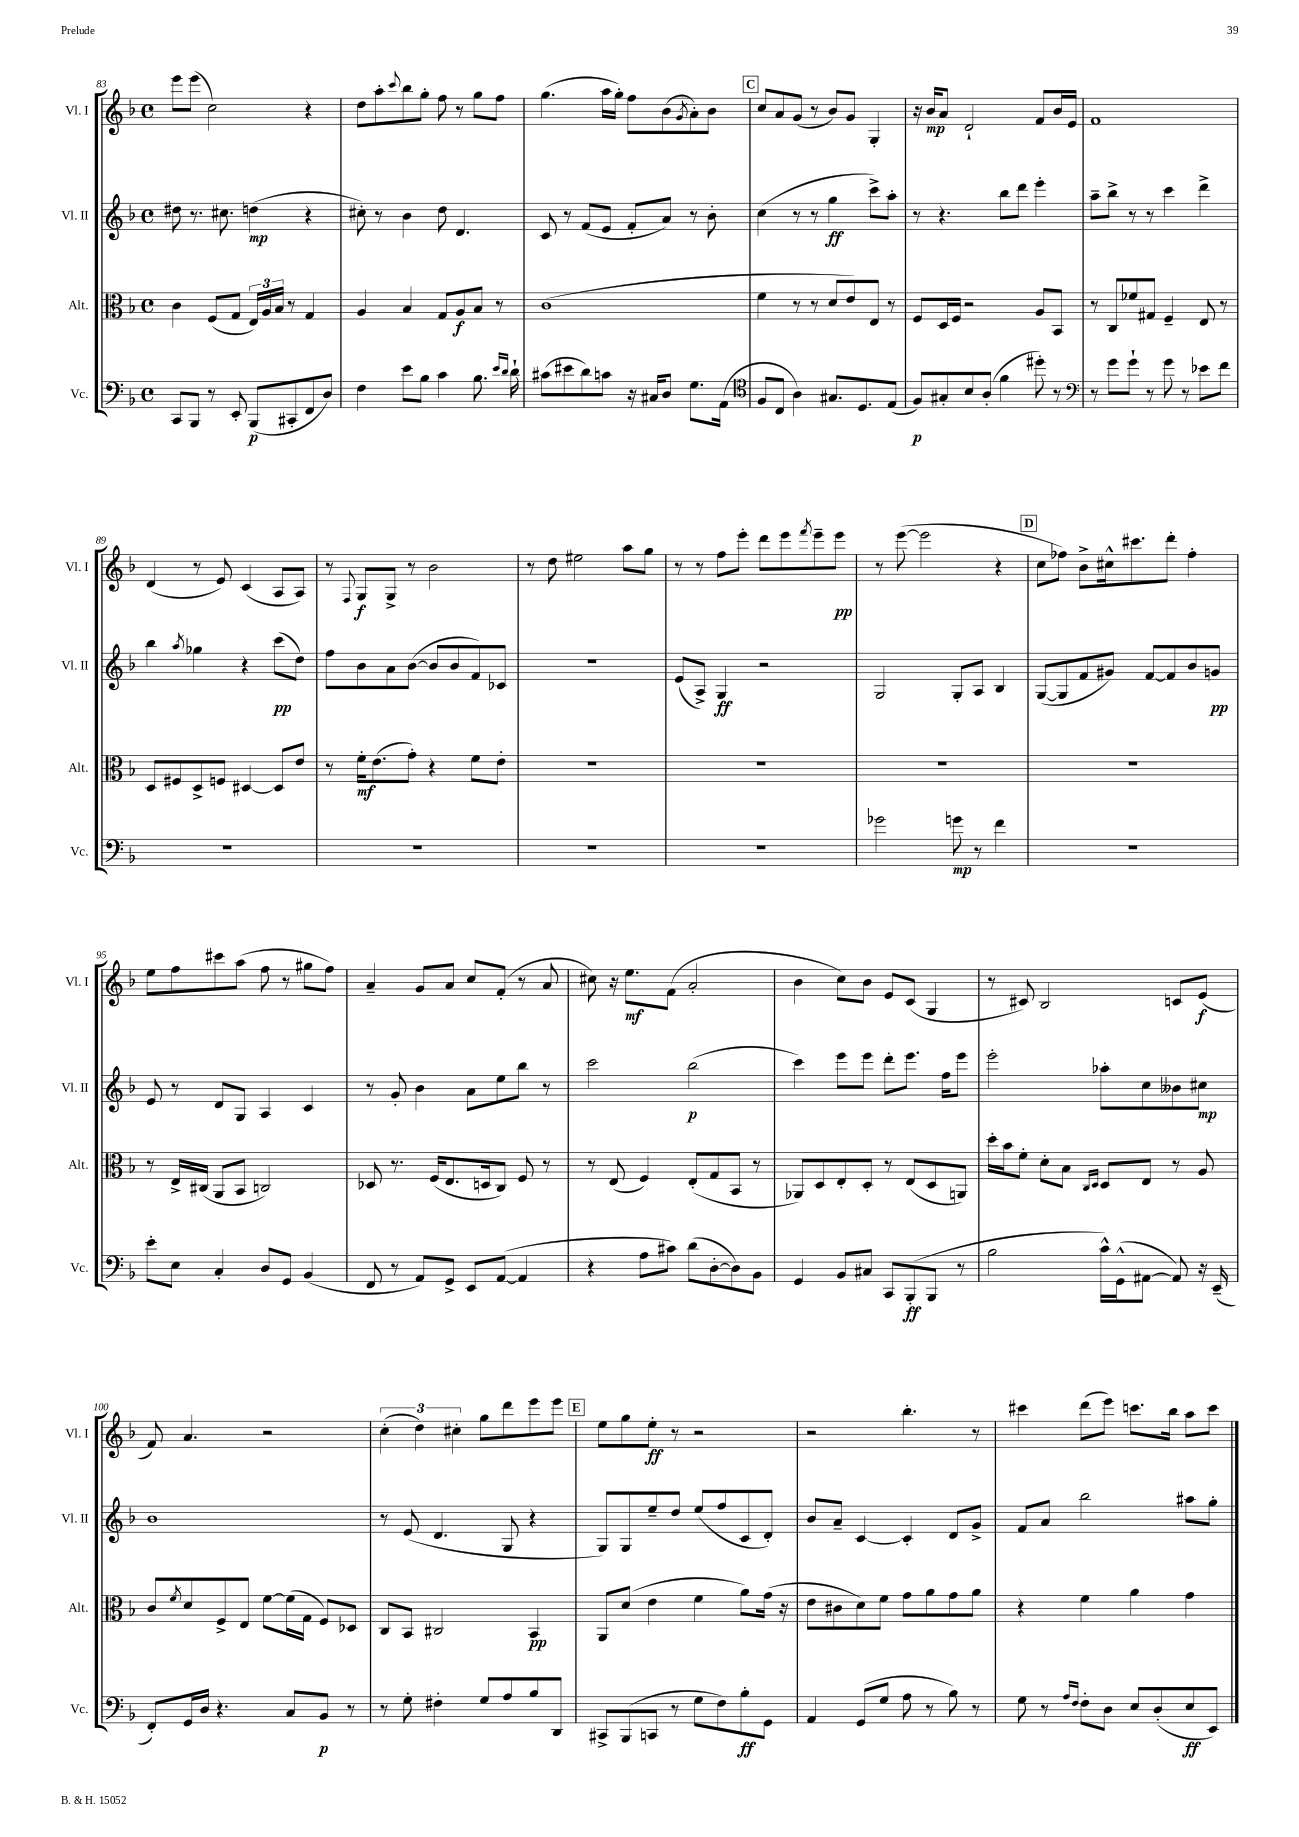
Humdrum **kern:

**kern	**dynam	**kern	**dynam	**kern	**dynam	**kern	**dynam
*part4	*part4	*part3	*part3	*part2	*part2	*part1	*part1
*staff4	*staff4	*staff3	*staff3	*staff2	*staff2	*staff1	*staff1
*I"Vc.	*	*I"Alt.	*	*I"Vl. II	*	*I"Vl. I	*
*I'Vc.	*	*I'Alt.	*	*I'Vl. II	*	*I'Vl. I	*
*clefF4	*	*clefC3	*	*clefG2	*	*clefG2	*
*k[b-]	*	*k[b-]	*	*k[b-]	*	*k[b-]	*
*M4/4	*	*M4/4	*	*M4/4	*	*M4/4	*
*met(c)	*	*met(c)	*	*met(c)	*	*met(c)	*
=83	=83	=83	=83	=83	=83	=83	=83
8CC/L	.	4c\	.	8dd#X\	.	8eee\L	.
8BBB-/J	.	.	.	8.r	.	(8eee\J	.
8r	.	(8F/L	.	.	.	2cc\)	.
.	.	.	.	8.cc#X\	.	.	.
8EE'/	.	8G/J	.	.	.	.	.
(8BBB-/L	p	24E/LL)	.	(4ddn\	mp	.	.
.	.	24A/	.	.	.	.	.
.	.	24B-/JJ	.	.	.	.	.
8CC#X'/	.	8r	.	.	.	.	.
8FF/	.	4G/	.	4r	.	4r	.
8D/J)	.	.	.	.	.	.	.
=84	=84	=84	=84	=84	=84	=84	=84
4F\	.	4A/	.	8cc#X'\)	.	8dd\L	.
.	.	.	.	8r	.	8aa'\	.
.	.	.	.	.	.	8qqccc/	.
8e\L	.	4B-/	.	4b-\	.	8bb-\	.
8B-\J	.	.	.	.	.	8gg'\J	.
4c\	.	8G/L	.	8dd\	.	8ff\	.
.	.	8A/	f	4.d/	.	8r	.
8.B-\	.	8B-/J	.	.	.	8gg\L	.
.	.	8r	.	.	.	8ff\J	.
16qqe/LL	.	.	.	.	.	.	.
16qqd/JJ	.	.	.	.	.	.	.
16d`\	.	.	.	.	.	.	.
=85	=85	=85	=85	=85	=85	=85	=85
(8c#X\L	.	(1c	.	8c/	.	(4.gg\	.
8e#X\	.	.	.	8r	.	.	.
8d\)	.	.	.	(8f/L	.	.	.
8cn\J	.	.	.	8e/J	.	16aa\LL	.
.	.	.	.	.	.	16gg'\JJ)	.
16r	.	.	.	8f'/L	.	8ff\L	.
16C#X/KL	.	.	.	.	.	.	.
8D/J	.	.	.	8a/J)	.	(8b-\	.
.	.	.	.	.	.	8qg/	.
8.G\L	.	.	.	8r	.	8a'\)	.
.	.	.	.	8b-'\	.	8b-\J	.
(16AA\Jk	.	.	.	.	.	.	.
!!LO:REH:place=s1:t=C
=86	=86	=86	=86	=86	=86	=86	=86
*clefC4	*	*	*	*	*	*	*
8F/L	.	4f\	.	(4cc\	.	8cc/L	.
8C/J	.	.	.	.	.	8a/	.
4A\)	.	8r	.	8r	.	(8g/J	.
.	.	8r	.	8r	.	8r	.
8.G#X/L	.	8d/L	.	4gg\	ff	8b-/L)	.
.	.	8e/)	.	.	.	8g/J	.
8.D/	.	.	.	.	.	.	.
.	.	8E/J	.	8ccc^\L)	.	4G'/	.
(8E/J	.	8r	.	8aa'\J	.	.	.
=87	=87	=87	=87	=87	=87	=87	=87
8F/L)	p	8F/L	.	8r	.	16r	.
.	.	.	.	.	.	16b-/KL	mp
8G#X'/	.	16D/L	.	4.r	.	8a/J	.
.	.	16F/JJ	.	.	.	.	.
8B-/	.	2r	.	.	.	2d`/	.
(8A'/J	.	.	.	.	.	.	.
4f\	.	.	.	8bb-\L	.	.	.
.	.	.	.	8ddd\J	.	.	.
8dd#X'\)	.	8A/L	.	4eee'\	.	8f/L	.
8r	.	8BB-/J	.	.	.	16b-/L	.
.	.	.	.	.	.	16e/JJ	.
=88	=88	=88	=88	=88	=88	=88	=88
*clefF4	*	*	*	*	*	*	*
8r	.	8r	.	8aa~\L	.	1f	.
8g\L	.	8C/L	.	8bb-^\J	.	.	.
8g`\J	.	8f-X/	.	8r	.	.	.
8r	.	8G#X/J	.	8r	.	.	.
8g\	.	4F~/	.	4ccc\	.	.	.
8r	.	.	.	.	.	.	.
8e-X\L	.	8E/	.	4ddd^\	.	.	.
8f\J	.	8r	.	.	.	.	.
!!LO:LB:g=z
=89	=89	=89	=89	=89	=89	=89	=89
1r	.	8D/L	.	4bb-\	.	(4d/	.
.	.	8F#X/	.	.	.	.	.
.	.	.	.	8qaa/	.	.	.
.	.	8D^/	.	4gg-X\	.	8r	.
.	.	8Fn/J	.	.	.	8e/)	.
.	.	[4D#X/	.	4r	.	(4c/	.
.	.	8D#/L]	.	(8ccc\L	pp	8A/L	.
.	.	8e/J	.	8dd\J)	.	8A/J)	.
=90	=90	=90	=90	=90	=90	=90	=90
1r	.	8r	.	8ff\L	.	8r	.
.	.	.	.	.	.	8qqF/	.
.	.	16f'\KL	mf	8b-\	.	8G/L	f
.	.	(8.e\	.	.	.	.	.
.	.	.	.	8a\	.	8G^/J	.
.	.	8g'\J)	.	([8b-\J	.	8r	.
.	.	4r	.	8b-/L]	.	2b-\	.
.	.	.	.	8b-/	.	.	.
.	.	8f\L	.	8f/)	.	.	.
.	.	8e'\J	.	8c-X/J	.	.	.
=91	=91	=91	=91	=91	=91	=91	=91
1r	.	1r	.	1r	.	8r	.
.	.	.	.	.	.	8dd\	.
.	.	.	.	.	.	2ee#X\	.
.	.	.	.	.	.	8aa\L	.
.	.	.	.	.	.	8gg\J	.
=92	=92	=92	=92	=92	=92	=92	=92
1r	.	1r	.	(8e/L	.	8r	.
.	.	.	.	8A^/J)	.	8r	.
.	.	.	.	4G/	ff	8ff\L	.
.	.	.	.	.	.	8eee'\J	.
.	.	.	.	2r	.	8ddd\L	.
.	.	.	.	.	.	8eee\	.
.	.	.	.	.	.	8qfff/	.
.	.	.	.	.	.	8eee~\	.
.	.	.	.	.	.	8eee\J	pp
=93	=93	=93	=93	=93	=93	=93	=93
2g-X\	.	1r	.	2G/	.	8r	.
.	.	.	.	.	.	([8eee\	.
.	.	.	.	.	.	2eee\]	.
8gn\	mp	.	.	8G'/L	.	.	.
8r	.	.	.	8A/J	.	.	.
4f\	.	.	.	4B-/	.	4r	.
!!LO:REH:place=s1:t=D
=94	=94	=94	=94	=94	=94	=94	=94
1r	.	1r	.	([8G/L	.	8cc\L	.
.	.	.	.	8G/]	.	8ff-X\J)	.
.	.	.	.	8f/	.	8b-^\L	.
.	.	.	.	8g#X/J)	.	16cc#X^^\k	.
.	.	.	.	.	.	8.ccc#X\	.
.	.	.	.	[8f/L	.	.	.
.	.	.	.	8f/]	.	8ddd'\J	.
.	.	.	.	8b-/	.	4ff-'\	.
.	.	.	.	8gn/J	pp	.	.
!!LO:LB:g=z
=95	=95	=95	=95	=95	=95	=95	=95
8e'\L	.	8r	.	8e/	.	8ee\L	.
8E\J	.	16E^/LL	.	8r	.	8ff\	.
.	.	(16C#X/JJ	.	.	.	.	.
4C'/	.	8AA/L	.	8d/L	.	8ccc#X\	.
.	.	8BB-/J	.	8G/J	.	(8aa\J	.
8D/L	.	2Cn/)	.	4A/	.	8ff\	.
8GG/J	.	.	.	.	.	8r	.
(4BB-/	.	.	.	4c/	.	8gg#X\L	.
.	.	.	.	.	.	8ff\J)	.
=96	=96	=96	=96	=96	=96	=96	=96
8FF/	.	8D-X/	.	8r	.	4a~/	.
8r	.	8.r	.	8g'/	.	.	.
8AA/L)	.	.	.	4b-\	.	8g/L	.
.	.	(16F/KL	.	.	.	.	.
8GG^/J	.	8.E/	.	.	.	8a/J	.
8EE/L	.	.	.	8a\L	.	8cc/L	.
.	.	16Dn/k	.	.	.	.	.
([8AA/J	.	8C/J)	.	8ee\	.	(8f'/J	.
4AA/]	.	8F/	.	8bb-\J	.	8r	.
.	.	8r	.	8r	.	8a/	.
=97	=97	=97	=97	=97	=97	=97	=97
4r	.	8r	.	2ccc\	.	8cc#X\)	.
.	.	(8E/	.	.	.	16r	.
.	.	.	.	.	.	8.ee\L	mf
8A\L	.	4F/)	.	.	.	.	.
8c#X\J)	.	.	.	.	.	(8f\J	.
(8d\L	.	(8E'/L	.	(2bb-\	p	2a'/	.
[8D'\	.	8G/	.	.	.	.	.
8D\])	.	8BB-/J	.	.	.	.	.
8BB-\J	.	8r	.	.	.	.	.
=98	=98	=98	=98	=98	=98	=98	=98
4GG/	.	8AA-X/L)	.	4ccc\)	.	4b-\	.
.	.	8D/	.	.	.	.	.
8BB-/L	.	8E'/	.	8eee\L	.	8cc\L)	.
8C#X/J	.	8D'/J	.	8eee\J	.	8b-\J	.
8CC/L	.	8r	.	8ddd'\L	.	8e/L	.
(8BBB-'/	ff	(8E/L	.	8.eee\J	.	(8c/J	.
8BBB-/J	.	8D/	.	.	.	4G/	.
.	.	.	.	16ff\KL	.	.	.
8r	.	8AAn/J)	.	8eee\J	.	.	.
=99	=99	=99	=99	=99	=99	=99	=99
2B-\	.	16dd'\LL	.	2eee'\	.	8r	.
.	.	16b-\J	.	.	.	.	.
.	.	8f'\J	.	.	.	8c#X/)	.
.	.	8d'\L	.	.	.	2B-/	.
.	.	8B-\J	.	.	.	.	.
.	.	16qqC/LL	.	.	.	.	.
.	.	16qqD/JJ	.	.	.	.	.
16c^^\LL)	.	8D/L	.	8aa-X'\L	.	.	.
(16GG^^\J	.	.	.	.	.	.	.
[8AA#X\J	.	8E/J	.	8cc\	.	.	.
8AA#/])	.	8r	.	8b--X\	.	8cn/L	.
16r	.	8A/	.	8cc#X\J	mp	(8e/J	f
(16EE~/	.	.	.	.	.	.	.
!!LO:LB:g=z
=100	=100	=100	=100	=100	=100	=100	=100
8FF'/L)	.	8c/L	.	1b-	.	8f/)	.
.	.	8qf/	.	.	.	.	.
16GG/L	.	8d/	.	.	.	4.a/	.
16D/JJ	.	.	.	.	.	.	.
4.r	.	8F^/	.	.	.	.	.
.	.	8E/J	.	.	.	.	.
.	.	[8f\L	.	.	.	2r	.
8C/L	.	(16f\L]	.	.	.	.	.
.	.	16G\JJ	.	.	.	.	.
8BB-/J	p	8F/L)	.	.	.	.	.
8r	.	8D-X/J	.	.	.	.	.
=101	=101	=101	=101	=101	=101	=101	=101
8r	.	8C/L	.	8r	.	(6cc'\	.
8G'\	.	8BB-/J	.	(8e/	.	.	.
.	.	.	.	.	.	6dd\)	.
4F#X'\	.	2C#X/	.	4.d/	.	.	.
.	.	.	.	.	.	6cc#X'\	.
8G/L	.	.	.	.	.	8gg\L	.
8A/	.	.	.	8G/	.	8ddd\	.
8B-/	.	4BB-/	pp	4r	.	8eee\	.
8DD/J	.	.	.	.	.	8eee\J	.
!!LO:REH:place=s1:t=E
=102	=102	=102	=102	=102	=102	=102	=102
8CC#X^/L	.	8AA/L	.	8G/L)	.	8ee\L	.
(8BBB-/	.	(8d/J	.	8G/	.	8gg\	.
8CCn/J	.	4e\	.	8ee~/	.	8ee'\J	ff
8r	.	.	.	8dd/J	.	8r	.
8G\L	.	4f\	.	(8ee/L	.	2r	.
8F\)	.	.	.	8ff/	.	.	.
8B-'\	ff	8a\L)	.	8c/	.	.	.
8GG\J	.	(16g\Jk	.	8d'/J)	.	.	.
.	.	16r	.	.	.	.	.
=103	=103	=103	=103	=103	=103	=103	=103
4AA/	.	8e\L	.	8b-/L	.	2r	.
.	.	8c#X\	.	8a~/J	.	.	.
(8GG/L	.	8d\)	.	[4c/	.	.	.
8G/J	.	8f\J	.	.	.	.	.
8A\	.	8g\L	.	4c'/]	.	4.bb-'\	.
8r	.	8a\	.	.	.	.	.
8B-\)	.	8g\	.	8d/L	.	.	.
8r	.	8a\J	.	8g^/J	.	8r	.
=104	=104	=104	=104	=104	=104	=104	=104
8G\	.	4r	.	8f/L	.	4ccc#X\	.
8r	.	.	.	8a/J	.	.	.
16qqA/LL	.	.	.	.	.	.	.
16qqF/JJ	.	.	.	.	.	.	.
8F'\L	.	4f\	.	2bb-\	.	(8ddd\L	.
8D\J	.	.	.	.	.	8eee\J)	.
8E/L	.	4a\	.	.	.	8.cccn\L	.
(8D'/	.	.	.	.	.	.	.
.	.	.	.	.	.	16bb-\Jk	.
8E/	ff	4g\	.	8aa#X\L	.	8aa\L	.
8EE/J)	.	.	.	8gg'\J	.	8ccc\J	.
==	==	==	==	==	==	==	==
*-	*-	*-	*-	*-	*-	*-	*-
